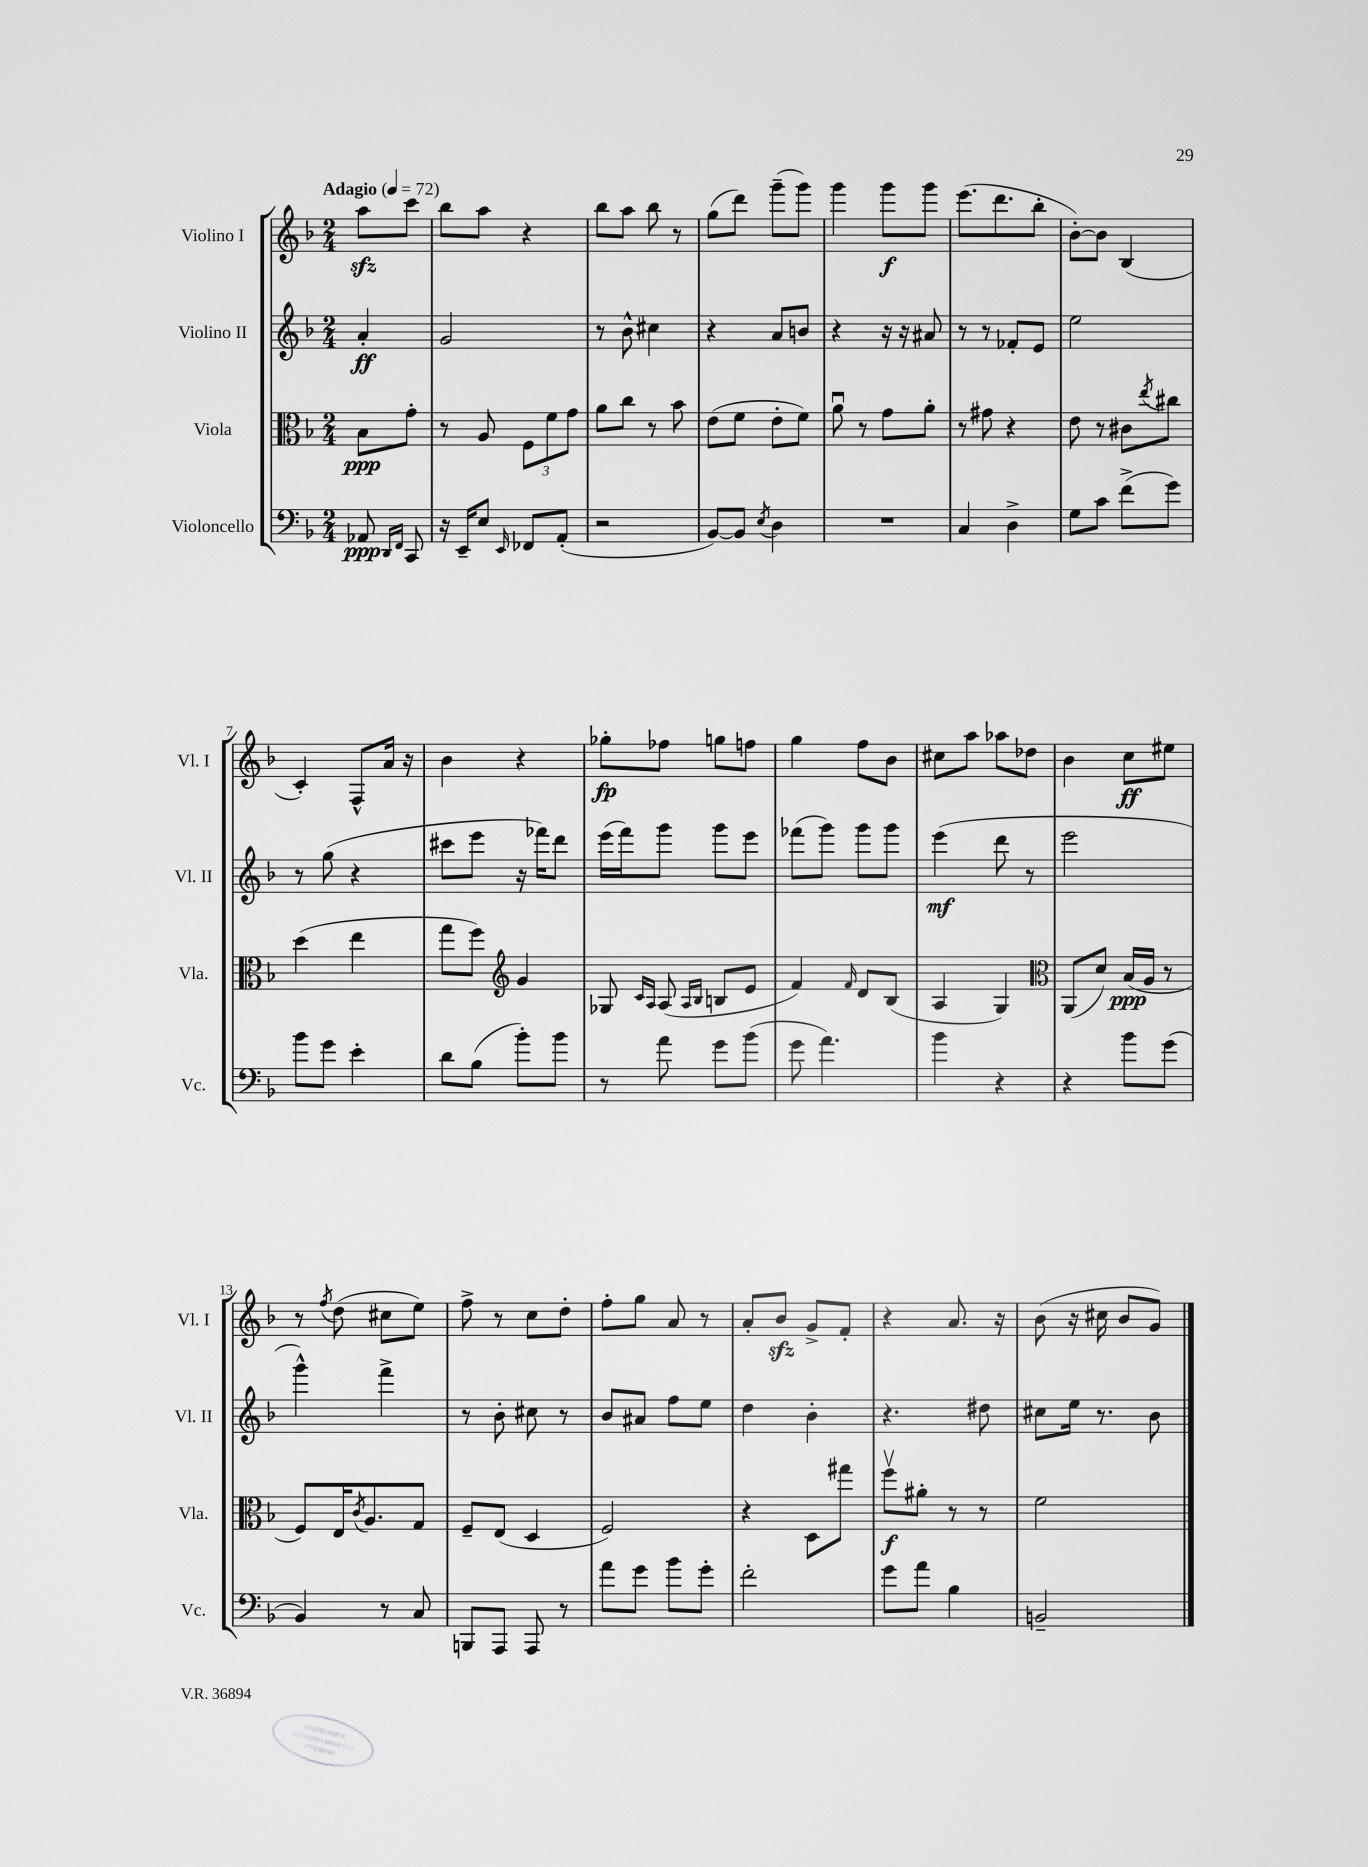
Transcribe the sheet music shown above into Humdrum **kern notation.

**kern	**dynam	**kern	**dynam	**kern	**dynam	**kern	**dynam
*part4	*part4	*part3	*part3	*part2	*part2	*part1	*part1
*staff4	*staff4	*staff3	*staff3	*staff2	*staff2	*staff1	*staff1
*I"Violoncello	*	*I"Viola	*	*I"Violino II	*	*I"Violino I	*
*I'Vc.	*	*I'Vla.	*	*I'Vl. II	*	*I'Vl. I	*
*clefF4	*	*clefC3	*	*clefG2	*	*clefG2	*
*k[b-]	*	*k[b-]	*	*k[b-]	*	*k[b-]	*
*M2/4	*	*M2/4	*	*M2/4	*	*M2/4	*
*MM72	*	*MM72	*	*MM72	*	*MM72	*
=	=	=	=	=	=	=	=
!	!	!	!	!	!	!LO:TX:a:B:t=Adagio	!
8AA-X/	ppp	8B-\L	ppp	4a'/	ff	8aazz\L	.
16qqDD/LL	.	.	.	.	.	.	.
16qqFF/JJ	.	.	.	.	.	.	.
8CC/	.	8g'\J	.	.	.	8ccc\J	.
=1	=1	=1	=1	=1	=1	=1	=1
16r	.	8r	.	2g/	.	8bb-\L	.
16EE~/KL	.	.	.	.	.	.	.
8E/J	.	8A/	.	.	.	8aa\J	.
16qqEE/	.	.	.	.	.	.	.
8FF-X/L	.	12F\L	.	.	.	4r	.
.	.	12f\	.	.	.	.	.
(8AA'/J	.	.	.	.	.	.	.
.	.	12g\J	.	.	.	.	.
=2	=2	=2	=2	=2	=2	=2	=2
2r	.	8a\L	.	8r	.	8bb-\L	.
.	.	8cc\J	.	8b-^^\	.	8aa\J	.
.	.	8r	.	4cc#X\	.	8bb-\	.
.	.	8b-\	.	.	.	8r	.
=3	=3	=3	=3	=3	=3	=3	=3
[8BB-/L)	.	(8e\L	.	4r	.	(8gg\L	.
8BB-/J]	.	8f\J	.	.	.	8ddd\J)	.
8qE/	.	.	.	.	.	.	.
4D\	.	8e'\L	.	8a/L	.	(8ggg~\L	.
.	.	8f\J)	.	8bn/J	.	8ggg\J)	.
=4	=4	=4	=4	=4	=4	=4	=4
2r	.	8au\	.	4r	.	4ggg\	.
.	.	8r	.	.	.	.	.
.	.	8g\L	.	16r	.	8ggg\L	f
.	.	.	.	16r	.	.	.
.	.	8a'\J	.	8a#X/	.	8ggg\J	.
=5	=5	=5	=5	=5	=5	=5	=5
4C/	.	8r	.	8r	.	(8.eee\L	.
.	.	8g#X\	.	8r	.	.	.
.	.	.	.	.	.	8.ddd\	.
4D^\	.	4r	.	8f-X'/L	.	.	.
.	.	.	.	8e/J	.	8bb-'\J	.
=6	=6	=6	=6	=6	=6	=6	=6
8G\L	.	8e\	.	2ee\	.	[8b-'\L)	.
8c\J	.	8r	.	.	.	8b-\J]	.
(8f^\L	.	8c#X\L	.	.	.	(4B-/	.
.	.	8qee/	.	.	.	.	.
8g\J)	.	8cc#X\J	.	.	.	.	.
!!LO:LB:g=z
=7	=7	=7	=7	=7	=7	=7	=7
8b-\L	.	(4dd\	.	8r	.	4c'/)	.
8g\J	.	.	.	(8gg\	.	.	.
4e'\	.	4ee\	.	4r	.	8F^^/L	.
.	.	.	.	.	.	16a/Jk	.
.	.	.	.	.	.	16r	.
=8	=8	=8	=8	=8	=8	=8	=8
8d\L	.	8gg\L	.	8ccc#X\L	.	4b-\	.
(8B-\J	.	8ff\J)	.	8eee\J	.	.	.
*	*	*clefG2	*	*	*	*	*
8b-'\L)	.	4g/	.	16r	.	4r	.
.	.	.	.	16fff-X\KL)	.	.	.
8b-\J	.	.	.	8ddd\J	.	.	.
=9	=9	=9	=9	=9	=9	=9	=9
8r	.	8G-X/	.	(16eee\LL	.	8gg-X'\L	fp
.	.	.	.	16fff\J)	.	.	.
.	.	16qqc/LL	.	.	.	.	.
.	.	16qqA/JJ	.	.	.	.	.
8a\	.	(8A/	.	8ggg\J	.	8ff-X\J	.
.	.	16qqA/LL	.	.	.	.	.
.	.	16qqB-/JJ	.	.	.	.	.
8g\L	.	8Bn/L	.	8ggg\L	.	8ggn\L	.
(8b-\J	.	8e/J	.	8eee\J	.	8ffn\J	.
=10	=10	=10	=10	=10	=10	=10	=10
8g\	.	4f/)	.	(8fff-X\L	.	4gg\	.
4.a\)	.	.	.	8ggg\J)	.	.	.
.	.	16qqf/	.	.	.	.	.
.	.	8d/L	.	8ggg\L	.	8ff\L	.
.	.	(8B-/J	.	8ggg\J	.	8b-\J	.
=11	=11	=11	=11	=11	=11	=11	=11
4b-\	.	4A/	.	(4eee\	mf	8cc#X\L	.
.	.	.	.	.	.	8aa\J	.
4r	.	4G/)	.	8ddd\	.	8aa-X\L	.
.	.	.	.	8r	.	8dd-X\J	.
=12	=12	=12	=12	=12	=12	=12	=12
*	*	*clefC3	*	*	*	*	*
4r	.	(8AA/L	.	2eee\	.	4b-\	.
.	.	8d/J)	.	.	.	.	.
8b-\L	.	(16B-/LL	ppp	.	.	8cc\L	ff
.	.	16A/JJ	.	.	.	.	.
(8g\J	.	8r	.	.	.	8ee#X\J	.
!!LO:LB:g=z
=13	=13	=13	=13	=13	=13	=13	=13
4BB-/)	.	8F/L)	.	4ggg^^\)	.	8r	.
.	.	.	.	.	.	8qff/	.
.	.	16E/K	.	.	.	(8dd\	.
.	.	8qc/	.	.	.	.	.
.	.	8.A/	.	.	.	.	.
8r	.	.	.	4fff^\	.	8cc#X\L	.
8C/	.	8G/J	.	.	.	8ee\J)	.
=14	=14	=14	=14	=14	=14	=14	=14
8BBBn/L	.	8F~/L	.	8r	.	8ff^\	.
8AAA/J	.	(8E/J	.	8b-'\	.	8r	.
8AAA/	.	4D/	.	8cc#X\	.	8cc\L	.
8r	.	.	.	8r	.	8dd'\J	.
=15	=15	=15	=15	=15	=15	=15	=15
8a\L	.	2F/)	.	8b-/L	.	8ff'\L	.
8g\J	.	.	.	8a#X/J	.	8gg\J	.
8b-\L	.	.	.	8ff\L	.	8a/	.
8g'\J	.	.	.	8ee\J	.	8r	.
=16	=16	=16	=16	=16	=16	=16	=16
2f'\	.	4r	.	4dd\	.	8a'/L	.
.	.	.	.	.	.	8b-zz/J	.
.	.	8D\L	.	4b-'\	.	8g^/L	.
.	.	8gg#X\J	.	.	.	8f'/J	.
=17	=17	=17	=17	=17	=17	=17	=17
8g\L	.	8ffv\L	f	4.r	.	4r	.
8a\J	.	8a#X'\J	.	.	.	.	.
4B-\	.	8r	.	.	.	8.a/	.
.	.	8r	.	8dd#X\	.	.	.
.	.	.	.	.	.	16r	.
=18	=18	=18	=18	=18	=18	=18	=18
2BBn~/	.	2f\	.	8cc#X\L	.	(8b-\	.
.	.	.	.	16ee\Jk	.	16r	.
.	.	.	.	8.r	.	16cc#X\	.
.	.	.	.	.	.	8b-/L	.
.	.	.	.	8b-\	.	8g/J)	.
==	==	==	==	==	==	==	==
*-	*-	*-	*-	*-	*-	*-	*-
